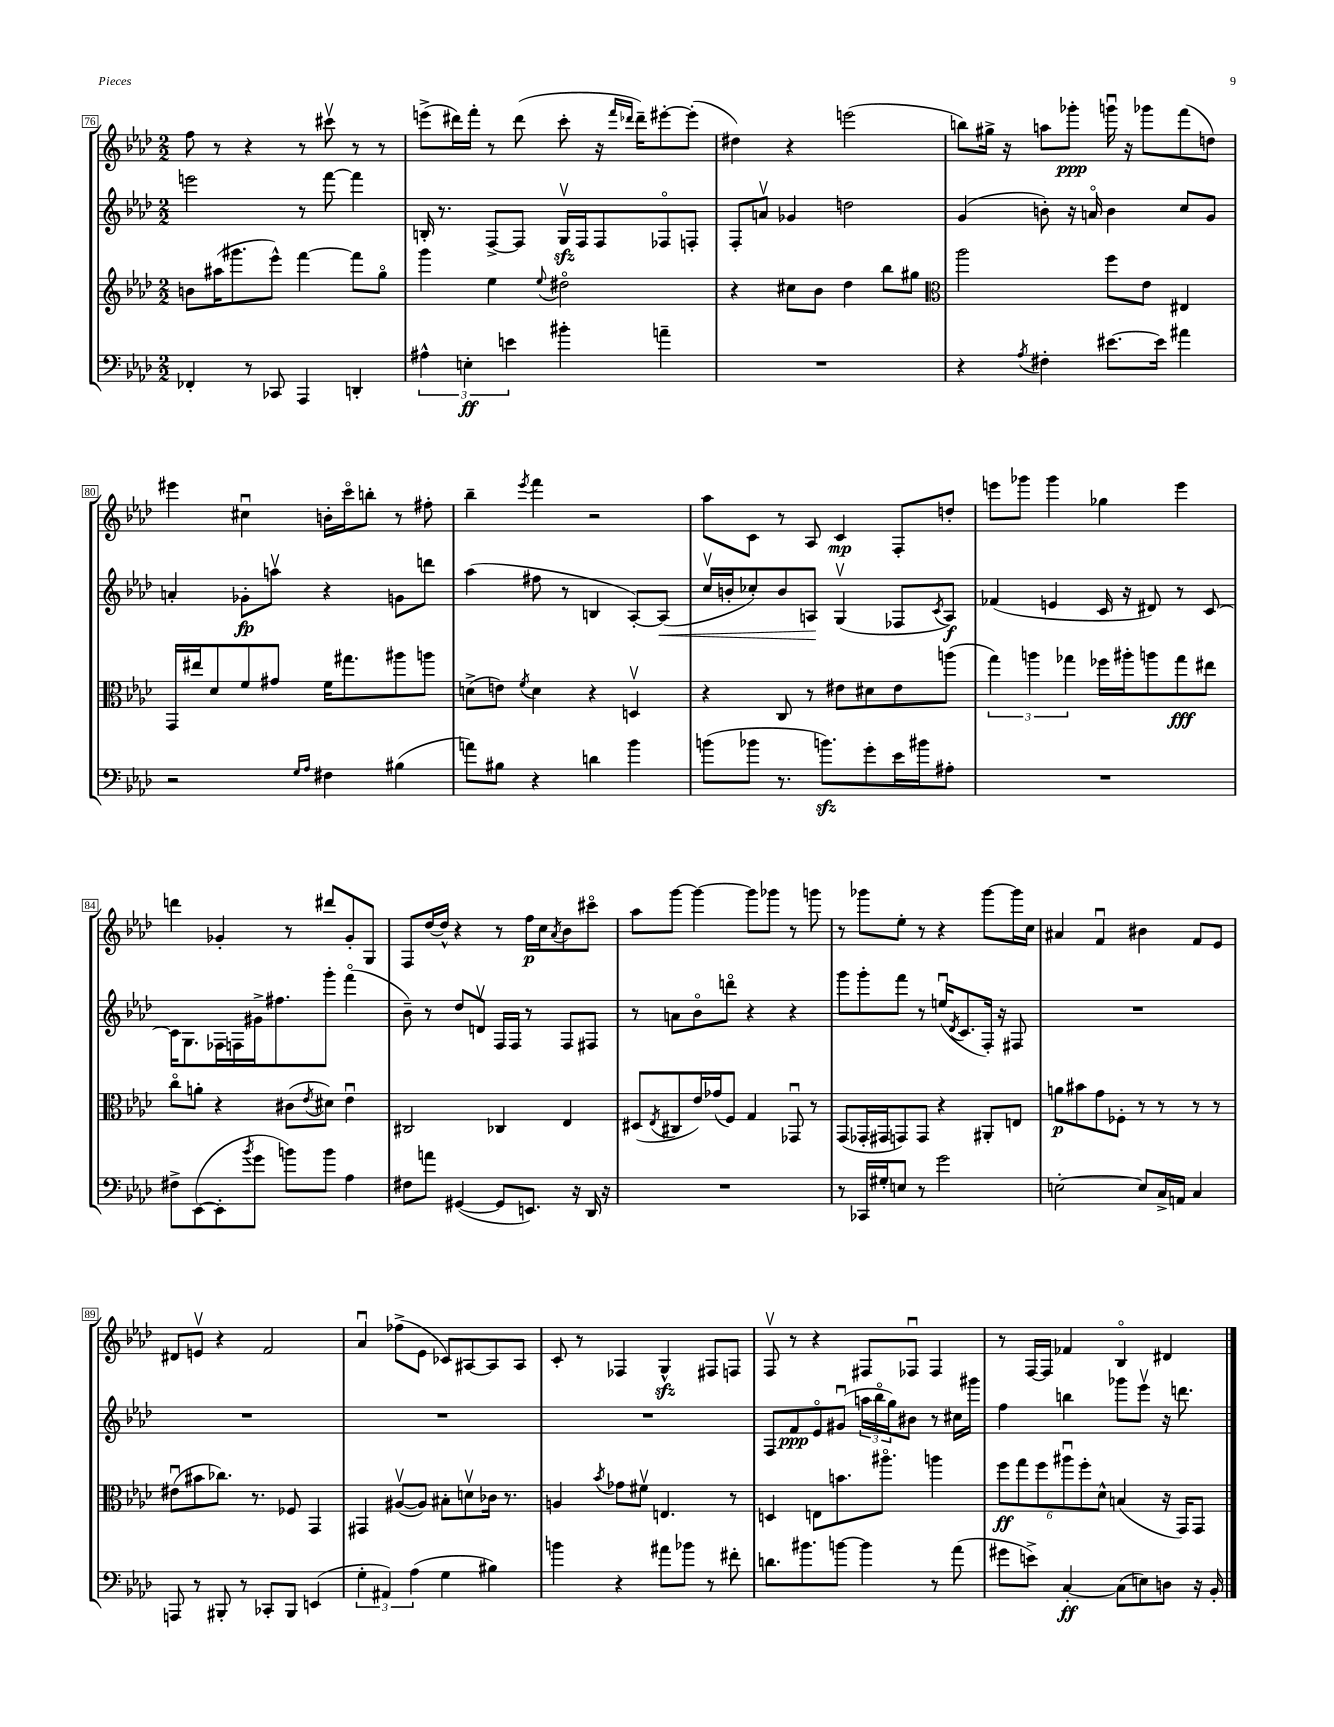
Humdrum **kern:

**kern	**kern	**kern	**kern
*staff4	*staff3	*staff2	*staff1
*clefF4	*clefG2	*clefG2	*clefG2
*k[b-e-a-d-]	*k[b-e-a-d-]	*k[b-e-a-d-]	*k[b-e-a-d-]
*M2/2	*M2/2	*M2/2	*M2/2
4FF-'	8b	2eee	8ff
.	(16aa#	.	8r
.	8.ggg#	.	.
8r	.	.	4r
8CC-	8eee-^^)	.	.
4AAA-	[4fff	8r	8r
.	.	[8fff	8ccc#v
4DD'	8fff]	4fff]	8r
.	8ggo	.	8r
=	=	=	=
6A#^^	4ggg	16B'	(8eee^
.	.	8.r	.
.	.	.	16ddd#)
6E'	.	.	.
.	.	.	16fff'
.	4ee-	[8F^	8r
6e	.	.	.
.	.	8F]	(8ddd#
.	8qqee-	.	.
4b#'	2dd#o	16Gv	8ccc'
.	.	16F	.
.	.	8F	16r
.	.	.	16qqfff
.	.	.	16qqddd-
.	.	.	16ddd-~)
4a~	.	8F-o	[8eee#'
.	.	8F'	(8eee#']
=	=	=	=
1r	4r	8F'	4dd#)
.	.	8av	.
.	8cc#	4g-	4r
.	8b-	.	.
.	4dd-	2dd	(2eee
.	8bb-	.	.
.	8gg#	.	.
=	=	=	=
*	*clefC3	*	*
4r	2aa-	(4g	8bb)
.	.	.	16gg#^
.	.	.	16r
8qA-	.	.	.
4F#'	.	8b')	8aa
.	.	16r	8ggg-'
.	.	16ao	.
[8.e#	8ff	4b	16gggu
.	.	.	16r
.	8e-	.	8ggg-
16e#]	.	.	.
4a#	4E#	8cc	(8fff
.	.	8g	8dd)
=	=	=	=
2r	16GG	4a'	4eee#
.	16ee#	.	.
.	8d-	.	.
.	8f	8g-'	4cc#u
.	8g#	8aav	.
16qqG	.	.	.
16qqA-	.	.	.
4F#	16f	4r	16b'
.	8.gg#	.	16ccco
.	.	.	8bb'
(4B#	8aa#	8g	8r
.	8aa	8ddd	8ff#'
=	=	=	=
8a)	(8d^	(4aa-	4bb-~
8B#	8e)	.	.
.	8qf	.	8qeee-
4r	4d	8ff#	4fff
.	.	8r	.
4d	4r	4B	2r
4b-	4Dv	[8A-')	.
.	.	(8A-]	.
=	=	=	=
(8b	4r	16ccv	8aa-
.	.	16b'	.
8b-	.	8cc-')	8c
8.r	8C	8b	8r
.	8r	8A	8A-
8.b)	.	.	.
.	8e#	(4Gv	4c
8g'	8d#	.	.
16e-	8e#	8F-	8F'
16b#	.	.	.
.	.	8qc	.
8A#'	(8aa	8A)	8dd'
=	=	=	=
1r	6gg)	(4f-	8eee
.	.	.	8ggg-
.	6aa	.	.
.	.	4e	4ggg-
.	6gg-	.	.
.	16ff-	16c	4gg-
.	16aa#'	16r	.
.	8aa	8d#)	.
.	8gg-	8r	4eee
.	8ee#	[8c	.
=	=	=	=
8F#^	8cco	16c]	4ddd
.	.	8.G	.
([8EE-	8a'	.	.
8EE-']	4r	16F-	4g-'
.	.	16F	.
8qb-	.	.	.
8g	.	16g#^	.
.	.	8.ff#	.
8b)	(8c#	.	8r
.	8qe-	.	.
8b	8d#)	8ggg'	8ddd#
4A-	4e-u	(4fffo	8g-'
.	.	.	8G
=	=	=	=
8F#	2C#	8b-~)	8F
8a	.	8r	[16dd-
.	.	.	16dd-^^]
([4GG#	.	8dd-	4r
.	.	8dv	.
8GG#]	4C-	16F	8r
.	.	16F	.
8.EE)	.	8r	16ff
.	.	.	16cc
.	.	.	8qa-
.	4E-	8F	8b-
16r	.	.	.
16DD-	.	8F#	8ccc#o
16r	.	.	.
=	=	=	=
1r	(8D#	8r	8aa-
.	8qE-	.	.
.	8C#	8a	[8ggg
.	16e-)	8b-o	4ggg_
.	(16g-	.	.
.	8F)	8dddo	.
.	4G	4r	8ggg]
.	.	.	8ggg-
.	8GG-u	4r	8r
.	8r	.	8ggg
=	=	=	=
8r	(8GG	8ggg	8r
16CC-	16GG-'	8ggg'	8ggg-
16G#'	16GG#	.	.
8E	8GG)	8fff	8ee-'
8r	8GG	8r	8r
2g	4r	(16eeu	4r
.	.	8qd-	.
.	.	8.c	.
.	8AA#'	16F')	[8ggg-
.	.	16r	.
.	8E	8F#	16ggg-]
.	.	.	16cc
=	=	=	=
[2E'	8a	1r	4a#
.	8b#	.	.
.	8g	.	4fu
.	8F-'	.	.
8E]	8r	.	4b#
16C^	8r	.	.
16AA	.	.	.
4C	8r	.	8f
.	8r	.	8e-
=	=	=	=
8AAA	(8e#u	1r	8d#
8r	8b#	.	8ev
8BBB#'	8.cc-)	.	4r
8r	.	.	.
.	8.r	.	.
8CC-'	.	.	2f
8BBB#	8F-	.	.
(4EE	4GG	.	.
=	=	=	=
6G'	4GG#	1r	4a-u
6AA#)	.	.	.
.	([8A#v	.	(8ff-^
(6A-	.	.	.
.	8A#])	.	8e-
4G	8B#'	.	8c-)
.	8dv	.	[8A#
4B#)	16c-	.	8A#]
.	8.r	.	.
.	.	.	8A#
=	=	=	=
4b	4A	1r	8c'
.	.	.	8r
.	8qb-	.	.
4r	8g-	.	4F-
.	8f#v	.	.
8a#	4.E	.	4G^^
8b-	.	.	.
8r	.	.	8F#
8f#'	8r	.	8F
=	=	=	=
8.d	4D	8F	8Fv
.	.	8f	8r
8.b#	.	.	.
.	8E	8e-o	4r
[8b	8.b	(8g#u	.
4b]	.	24aa	8F#
.	.	24bb-o	.
.	8.aa#o	.	.
.	.	24gg)	.
.	.	8b#	8F-u
8r	4aa	8r	4F-
(8a-	.	16cc#	.
.	.	16ggg#	.
=	=	=	=
8g#	12ff	4ff	8r
.	12gg	.	.
8e^)	.	.	[16F
.	12ff	.	.
.	.	.	16F]
[4C'	12aa#u	4bb	4f-
.	12ff'	.	.
.	12d-^^	.	.
(8C]	(4B	8ggg-	4B-o
8E)	.	8eee-v	.
8D	16r	16r	4d#
.	16GG)	8.ddd	.
16r	8GG	.	.
16BB-'	.	.	.
==	==	==	==
*-	*-	*-	*-
